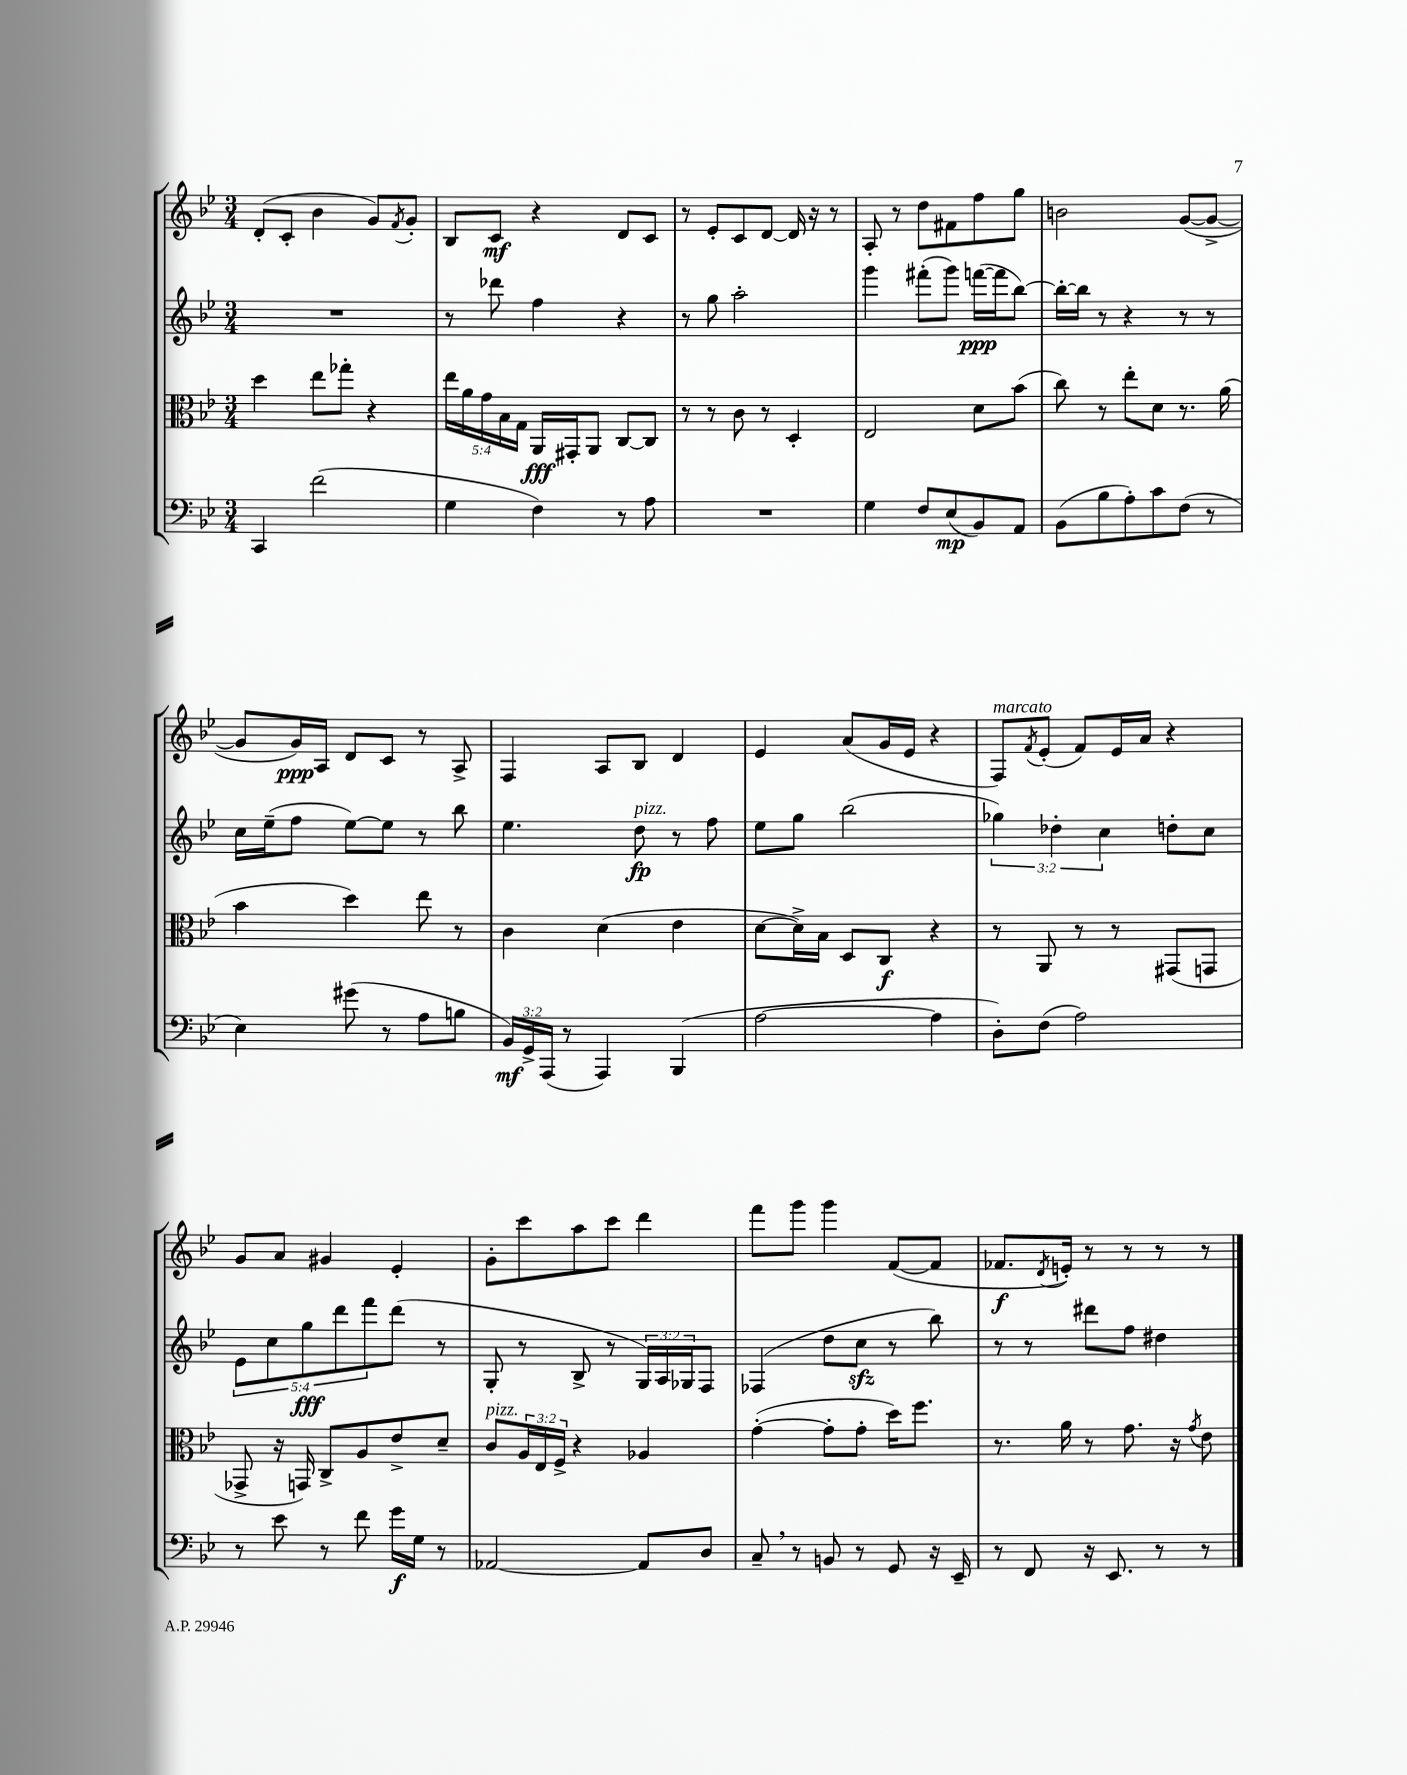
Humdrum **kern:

**kern	**dynam	**kern	**dynam	**kern	**dynam	**kern	**dynam
*part4	*part4	*part3	*part3	*part2	*part2	*part1	*part1
*staff4	*staff4	*staff3	*staff3	*staff2	*staff2	*staff1	*staff1
*clefF4	*	*clefC3	*	*clefG2	*	*clefG2	*
*k[b-e-]	*	*k[b-e-]	*	*k[b-e-]	*	*k[b-e-]	*
*M3/4	*	*M3/4	*	*M3/4	*	*M3/4	*
=106	=106	=106	=106	=106	=106	=106	=106
4CC/	.	4dd\	.	2.r	.	(8d'/L	.
.	.	.	.	.	.	8c'/J	.
(2f\	.	8ee-\L	.	.	.	4b-\	.
.	.	8gg-X'\J	.	.	.	.	.
.	.	4r	.	.	.	8g/L)	.
.	.	.	.	.	.	8qf/	.
.	.	.	.	.	.	8g'/J	.
=107	=107	=107	=107	=107	=107	=107	=107
4G\	.	20ee-\LL	.	8r	.	8B-/L	.
.	.	20a\	.	.	.	.	.
.	.	20g\	.	.	.	.	.
.	.	.	.	8ddd-X\	.	8c/J	mf
.	.	20B-\	.	.	.	.	.
.	.	20G\JJ	.	.	.	.	.
4F\)	.	16AA/LL	fff	4ff\	.	4r	.
.	.	16GG#X'/J	.	.	.	.	.
.	.	8AA/J	.	.	.	.	.
8r	.	[8C/L	.	4r	.	8d/L	.
8A\	.	8C/J]	.	.	.	8c/J	.
=108	=108	=108	=108	=108	=108	=108	=108
2.r	.	8r	.	8r	.	8r	.
.	.	8r	.	8gg\	.	8e-'/L	.
.	.	8c\	.	2aa'\	.	8c/	.
.	.	8r	.	.	.	[8d/J	.
.	.	4D'/	.	.	.	16d/]	.
.	.	.	.	.	.	16r	.
.	.	.	.	.	.	8r	.
=109	=109	=109	=109	=109	=109	=109	=109
4G\	.	2E-/	.	4ggg\	.	8A'/	.
.	.	.	.	.	.	8r	.
8F/L	.	.	.	(8fff#X'\L	.	8dd\L	.
(8E-/	mp	.	.	8ggg\J)	.	8f#X\	.
8BB-/)	.	8d\L	.	([16fffn\LL	ppp	8ff\	.
.	.	.	.	16fff\J]	.	.	.
8AA/J	.	(8b-\J	.	[8bb-\J)	.	8gg\J	.
=110	=110	=110	=110	=110	=110	=110	=110
(8BB-\L	.	8cc\)	.	16bb-'\LL_	.	2bn\	.
.	.	.	.	16bb-\JJ]	.	.	.
8B-\	.	8r	.	8r	.	.	.
8A'\)	.	8ee-'\L	.	4r	.	.	.
8c\	.	8d\J	.	.	.	.	.
(8F\J	.	8.r	.	8r	.	([8g/L	.
8r	.	.	.	8r	.	8g^/J_	.
.	.	(16a\	.	.	.	.	.
!!LO:LB:g=z
=111	=111	=111	=111	=111	=111	=111	=111
4E-\)	.	4b-\	.	16cc\LL	.	8g/L]	.
.	.	.	.	(16ee-~\J	.	.	.
.	.	.	.	8ff\J	.	16g/L)	ppp
.	.	.	.	.	.	16A/JJ	.
(8g#X\	.	4dd\)	.	[8ee-\L)	.	8d/L	.
8r	.	.	.	8ee-\J]	.	8c/J	.
8A\L	.	8ee-\	.	8r	.	8r	.
8Bn\J	.	8r	.	8bb-\	.	8A^/	.
=112	=112	=112	=112	=112	=112	=112	=112
24BB-/LL)	mf	4c\	.	4.ee-\	.	4F/	.
24GG^/	.	.	.	.	.	.	.
(24AAA/JJ	.	.	.	.	.	.	.
8r	.	.	.	.	.	.	.
4AAA/)	.	(4d\	.	.	.	8A/L	.
!	!	!	!	!LO:TX:a:i:t=pizz.	!	!	!
.	.	.	.	8dd\	fp	8B-/J	.
(4BBB-/	.	4e-\	.	8r	.	4d/	.
.	.	.	.	8ff\	.	.	.
=113	=113	=113	=113	=113	=113	=113	=113
[2A\	.	[8d\L	.	8ee-\L	.	4e-/	.
.	.	16d^\L])	.	8gg\J	.	.	.
.	.	16B-\JJ	.	.	.	.	.
.	.	8D/L	.	(2bb-\	.	(8a/L	.
.	.	8C/J	f	.	.	16g/L	.
.	.	.	.	.	.	16e-/JJ	.
4A\]	.	4r	.	.	.	4r	.
=114	=114	=114	=114	=114	=114	=114	=114
!	!	!	!	!	!	!LO:TX:a:i:t=marcato	!
8D'\L)	.	8r	.	6gg-X\)	.	8F/L)	.
.	.	.	.	.	.	8qf/	.
(8F\J	.	8AA/	.	.	.	(8e-'/J	.
.	.	.	.	6dd-X'\	.	.	.
2A\)	.	8r	.	.	.	8f/L)	.
.	.	.	.	6cc\	.	.	.
.	.	8r	.	.	.	16e-/L	.
.	.	.	.	.	.	16a/JJ	.
.	.	(8GG#X/L	.	8ddn'\L	.	4r	.
.	.	8GGn/J	.	8cc\J	.	.	.
!!LO:LB:g=z
=115	=115	=115	=115	=115	=115	=115	=115
8r	.	8GG-X^/	.	10e-\L	.	8g/L	.
.	.	.	.	10cc\	.	.	.
8e-\	.	16r	.	.	.	8a/J	.
.	.	16GGn/)	.	.	.	.	.
.	.	.	.	10gg\	fff	.	.
8r	.	8C^/L	.	.	.	4g#X/	.
.	.	.	.	10ddd\	.	.	.
8f\	.	8A/	.	.	.	.	.
.	.	.	.	10fff\	.	.	.
16g\LL	f	8e-^/	.	(8ddd\J	.	4e-'/	.
16G\JJ	.	.	.	.	.	.	.
8r	.	8d~/J	.	8r	.	.	.
=116	=116	=116	=116	=116	=116	=116	=116
!	!	!LO:TX:a:i:t=pizz.	!	!	!	!	!
[2AA-X/	.	8c/L	.	8G'/	.	8g'\L	.
.	.	24A/L	.	8r	.	8ccc\	.
.	.	24E-/	.	.	.	.	.
.	.	24F^/JJ	.	.	.	.	.
.	.	4r	.	8B-^/	.	8aa\	.
.	.	.	.	8r	.	8ccc\J	.
8AA-/L]	.	4A-X/	.	24G/LL)	.	4ddd\	.
.	.	.	.	24A/	.	.	.
.	.	.	.	24G-X/J	.	.	.
8D/J	.	.	.	8F/J	.	.	.
=117	=117	=117	=117	=117	=117	=117	=117
8C~,/	.	([4g'\	.	(4F-X/	.	8fff\L	.
8r	.	.	.	.	.	8ggg\J	.
8BBn/	.	8g'\L]	.	8dd\L	.	4ggg\	.
8r	.	8g'\J	.	8cczz\J	.	.	.
8GG/	.	16dd\KL)	.	8r	.	([8f/L	.
.	.	8.ff\J	.	.	.	.	.
16r	.	.	.	8bb-\)	.	8f/J]	.
16EE-~/	.	.	.	.	.	.	.
=118	=118	=118	=118	=118	=118	=118	=118
8r	.	8.r	.	8r	.	8.f-X/L	f
8FF/	.	.	.	8r	.	.	.
.	.	.	.	.	.	8qd/	.
.	.	16a\	.	.	.	16en'/Jk)	.
16r	.	8r	.	8ddd#X\L	.	8r	.
8.EE-/	.	.	.	.	.	.	.
.	.	8.g\	.	8ff\J	.	8r	.
8r	.	.	.	4dd#X\	.	8r	.
.	.	16r	.	.	.	.	.
.	.	8qg/	.	.	.	.	.
8r	.	8e-\	.	.	.	8r	.
==	==	==	==	==	==	==	==
*-	*-	*-	*-	*-	*-	*-	*-
